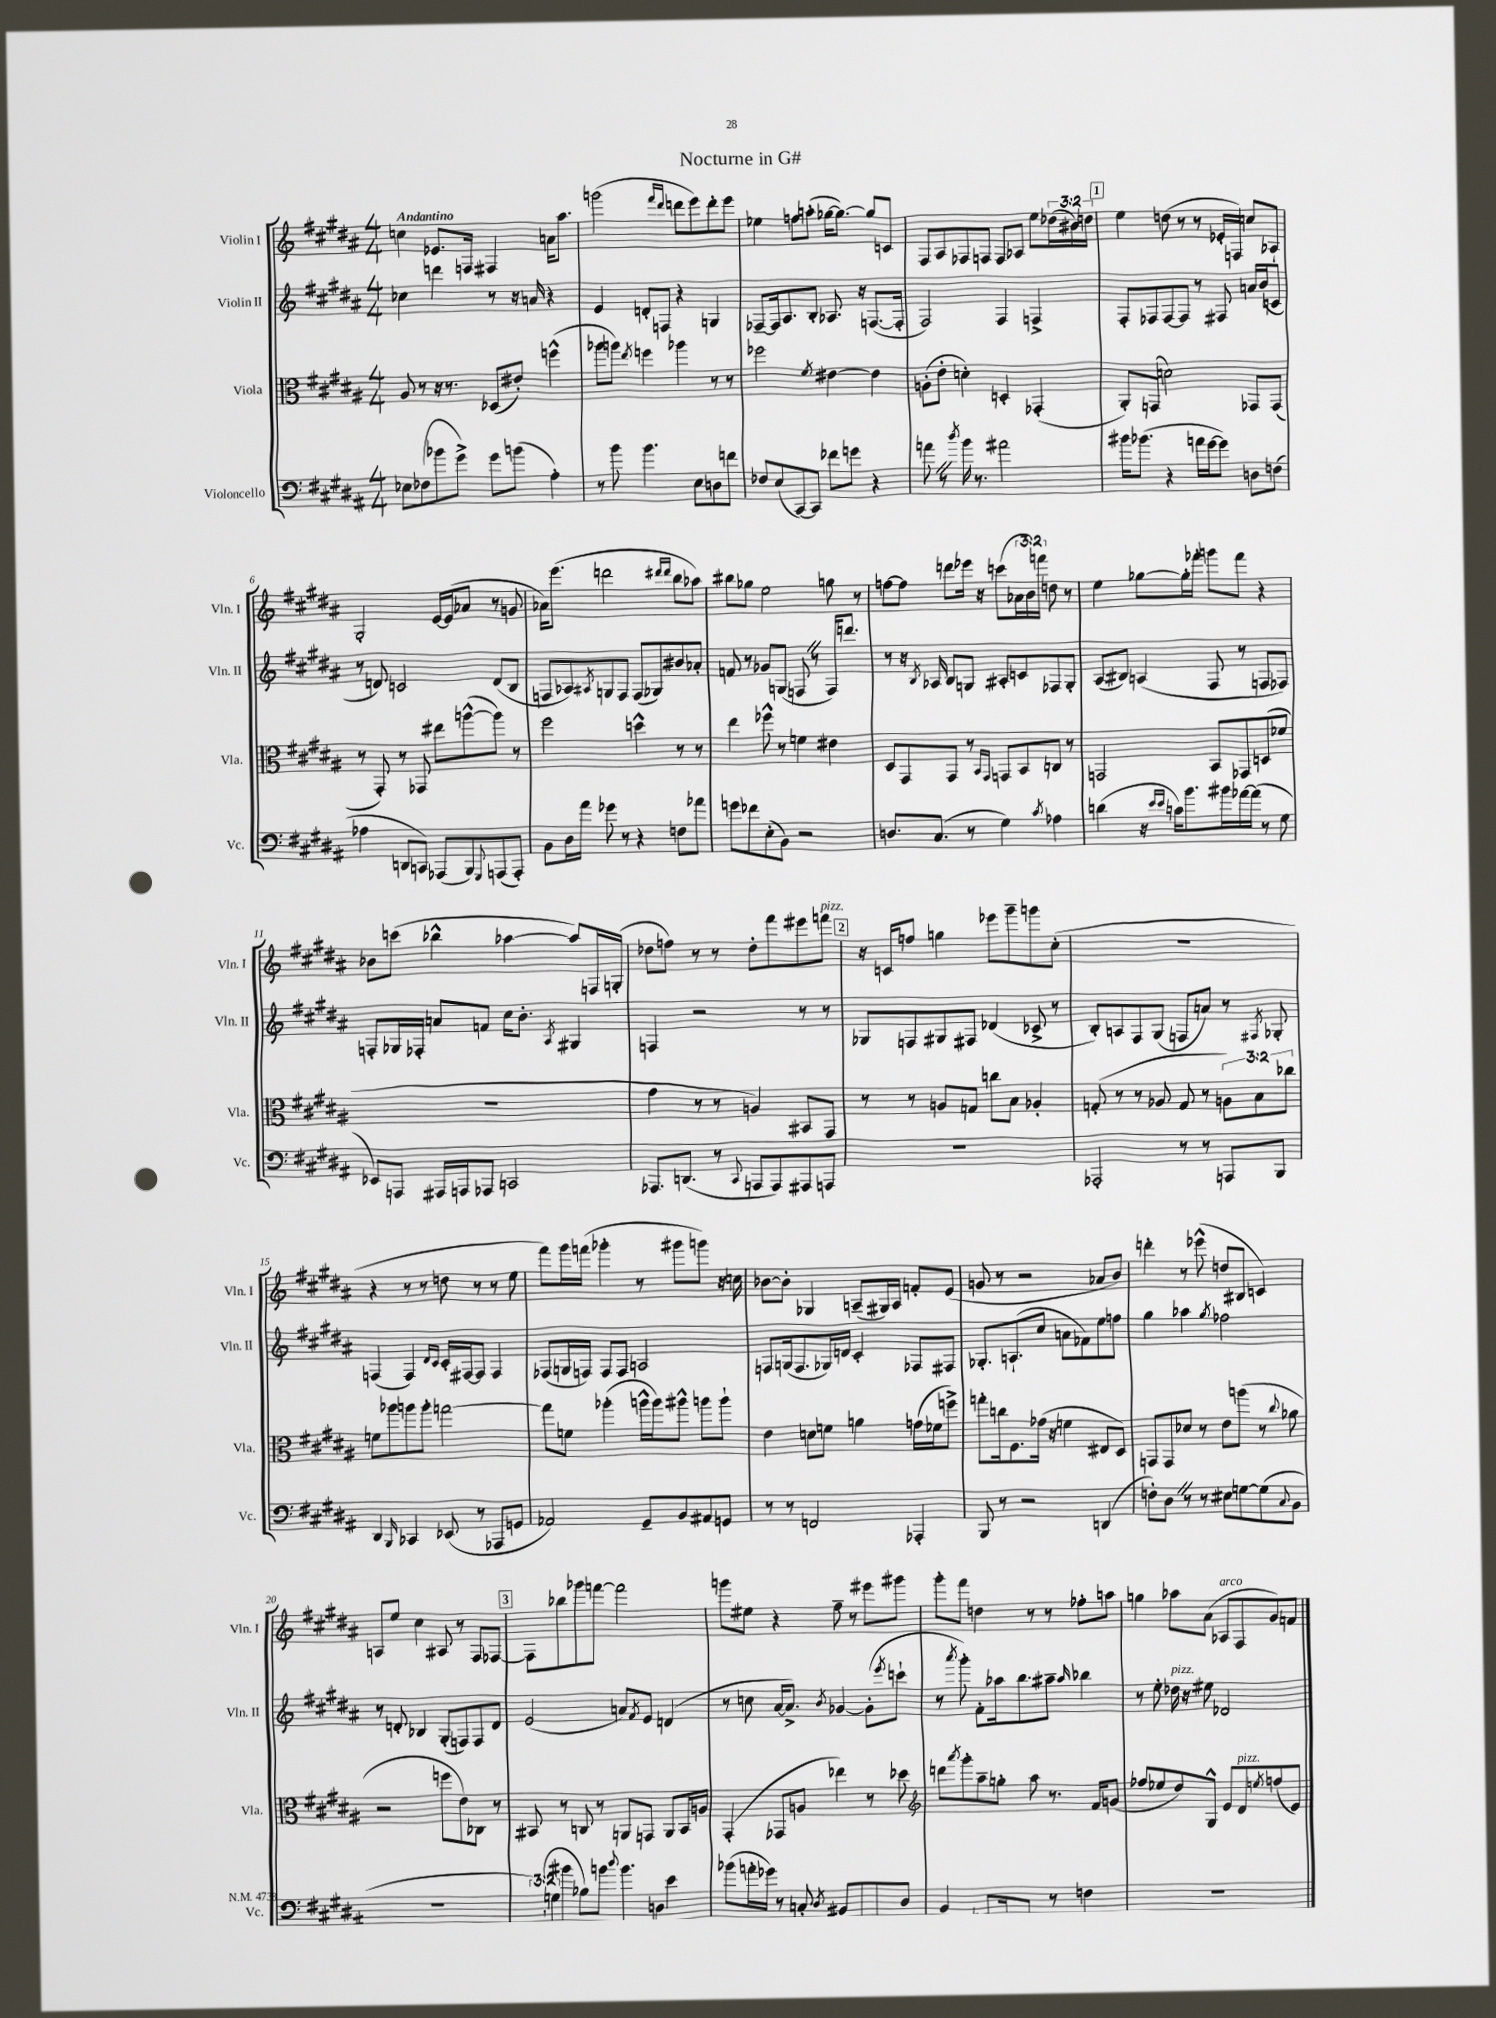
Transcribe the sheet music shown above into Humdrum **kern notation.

**kern	**kern	**kern	**kern
*staff4	*staff3	*staff2	*staff1
*clefF4	*clefC3	*clefG2	*clefG2
*k[f#c#g#d#a#]	*k[f#c#g#d#a#]	*k[f#c#g#d#a#]	*k[f#c#g#d#a#]
*M4/4	*M4/4	*M4/4	*M4/4
8E-	8A#	4cc-	4cc
(8F-	8r	.	.
8b-	16r	4ddd	8.e-
.	8.r	.	.
8g#^)	.	.	.
.	.	.	16F
8g#	(8D-	8r	4F#
(8b	8e#')	16r	.
.	.	16a	.
4A#')	(4ff^^	4r	16a
.	.	.	8.aa#
=	=	=	=
8r	8aa-	4e	(2ggg
8b	8aa)	.	.
.	8qee	.	.
4.b	4ff	8d'	.
.	.	8F	.
.	.	.	16qqfff#
.	.	.	16qqddd#
.	4aa-	4r	8ddd
8E	.	.	8eee)
8D	8r	4G	8ddd'
8f	8r	.	8eee
=	=	=	=
8F-	2ff-	[8F-~	4ee-
(8E	.	16F-]	.
.	.	8.A#	.
[8CC#)	.	.	8ff
8CC#]	.	8B'	(8aa'
.	8qf#	.	.
8f-	[4e#	8.A-	[16gg-
.	.	.	8.gg-_)
8g	.	.	.
.	.	16r	.
4r	4e#]	([8.F	8gg-]
.	.	.	8c
.	.	16F']	.
=	=	=	=
8a	(8A'	2F#)	8F#
8r	8e'	.	8A#
8qdd#	.	.	.
16b	4d')	.	8F-
8.r	.	.	.
.	.	.	8F
2a#	4D'	4F#	8F
.	.	.	8A-
.	(4GG-'	4F^	8ee
.	.	.	(24dd-
.	.	.	24b#)
.	.	.	24dd
=	=	=	=
16b#	8AA#')	8F#'	4ee
(8.b-	.	.	.
.	(8GG	8F-	.
4r	2d)	[8F-	(8dd
.	.	8F-]	8r
16a	.	8r	8r
[16g#	.	.	.
8g#])	.	8F#	16e-'
.	.	.	16F)
8D	8GG-	16a	8cc
.	.	(16b	.
(8F	(8GG-	8c	8A-`
=	=	=	=
4A-	8r	8r	2G#'
.	8GG#')	8d)	.
8DD	8r	2c	.
8CC)	8GG-	.	.
(8AAA-	8ee#	.	[16e
.	.	.	(16e]
8BBB)	([8aa^^	.	8a-
8qqGGG#	.	.	.
(8AAA	8aa])	(8d	8r
8AAA')	8r	8B	8g
=	=	=	=
8BB	2ff#	8F	16a-)
.	.	.	(8.eee
16D#	.	8A-)	.
16a#	.	.	.
.	.	8qA#	.
8g-	.	8G	2ddd
8r	.	8F	.
4r	4dd^^	(8F	.
.	.	8G-)	.
.	.	.	16qqddd#
.	.	.	16qqddd#
8F	8r	8b#	8bb
8a-	8r	8a-'	8aa-)
=	=	=	=
8g	4ee	8f	8bb#
8f-	.	8r	8gg-
(8E'	8ff-^^	8g-	2ee
8BB)	8r	(8G	.
2r	4f	8F	.
.	.	8r	.
.	4e#	16F)	8gg
.	.	8.ddd	.
.	.	.	8r
=	=	=	=
8.D	8D#	8r	[8ff
.	8GG#	16r	8ff]
.	.	8qB	.
(8.C#	.	16A-	.
.	8GG#	8B	8ddd
8r	8r	8G	16eee-
.	.	.	16r
.	16qqBB	.	.
.	16qqGG#	.	.
4G#)	8GG	8A#'	(8ccc
.	8BB	8c	24a-
.	.	.	24b)
.	.	.	24fff
8qc#	.	.	.
4A-	8C	8F-	8dd
.	8r	8G'	8r
=	=	=	=
(4d	2GG	(8A#	4ee
.	.	8B#)	.
16r	.	(4A	[8gg-
16qqe	.	.	.
16qqe	.	.	.
16c)	.	.	.
8.b	.	.	16gg-']
.	.	.	16fff-'
.	8BB	8F#	8ggg
16b#	.	.	.
[16a-	8GG-	8r	8fff-
(16a-]	.	.	.
8r	(8D	8F	4r
8G#	8f-	8F-)	.
=	=	=	=
8EE-)	1r	8F'	8b-
8AAA	.	16G-	(8ccc
.	.	16F-'	.
16AAA#	.	8a	4bb-^^
16AAA	.	.	.
8AAA-	.	8f	.
2CC	.	16cc#	[4aa-
.	.	8.b'	.
.	.	8qA#	.
.	.	4G#	8aa-])
.	.	.	16F
.	.	.	(16G'
=	=	=	=
8.AAA-	4g#	4F	8dd-
.	.	.	8ff)
(8.DD	.	.	.
.	8r	2r	8r
8r	8r	.	8r
8qqCC#	.	.	.
8AAA	4A)	.	8dd-'
8AAA)	.	.	8fff#
8AAA#	8BB#	8r	8eee#
8AAA	8GG#	8r	8fff
=	=	=	=
1r	8r	8G-	16r
.	.	.	16c
.	8r	8F	8ff
.	8A	8G#	4gg
.	8G	8F#	.
.	8cc	(4d-	8eee-
.	8B	.	8ggg#~
.	4A-'	8c-^	8ggg
.	.	8r	(8cc#'
=	=	=	=
2AAA-'	(8G'	8B')	1r
.	8r	8A	.
.	8r	8F#	.
.	8A-	(8G#	.
8r	8G	8F	.
8r	8r	8a)	.
8AAA	12A)	8r	.
.	12B	.	.
.	.	8qF#	.
8BBB	.	8G-'	.
.	12cc-	.	.
=	=	=	=
4DD#	8f	(4F	4r
.	8aa-	.	.
16qqBBB	.	.	.
4CC-	8aa	4F)	8r
.	8aa'	.	8r
.	.	16qqd#	.
.	.	16qqc#	.
(8EE-	[2gg	16c#'	8dd
.	.	[16F#	.
8r	.	8F#]	8r
8AAA-	.	4F#	8r
8GG	.	.	8ee
=	=	=	=
2AA-)	8gg]	(8F-	8fff#)
.	8f	16G	16ggg#
.	.	16F)	(16fff
.	(4aa-'	8F	4ggg-'
.	.	8F	.
8GG#~	16aa^^	2A	8r
.	16aa)	.	.
8BB	8aa#^^	.	8ggg#
8AA#	8aa	.	8ggg)
8GG	8aa`	.	16r
.	.	.	16cc
=	=	=	=
8r	4e	8F	[8b-
8r	.	(16G	8b-']
.	.	8.F	.
2FF	8d	.	4G-
.	8f	16G-)	.
.	.	16d	.
.	4a	4c#'	(8A~
.	.	.	16G#)
.	.	.	16A
4AAA-'	(16g	8F-	8f'
.	16f-	.	.
.	8ff^)	8F#	(8e
=	=	=	=
8BBB	8gg'	8.G-'	8g
8r	16cc	.	8r
.	8.F#	(8.A`	.
2r	.	.	2r
.	(16g-	8cc#	.
.	16r	.	.
.	4f	8a	.
.	.	8f-)	.
(4DD	8E#	8ee	8a-
.	8D#)	8ff	8b)
=	=	=	=
8F')	8GG	4gg#	4ddd'
8D#	8GG	.	.
8r	8d-	4aa-	8r
8r	8r	.	(8eee-^^
.	.	8qgg#	.
8E#	8e	2ff-	8dd
[8G	(8aa	.	8B#
(8G]	8r	.	4c)
8qqC#	8qqcc#	.	.
8BB	8a-	.	.
=	=	=	=
1r	2r	8r	8A
.	.	8d'	8ee
.	.	4B-	4cc#
.	8ff	(8G#'	8A#
.	8e)	8F)	8r
.	8C-	8F	8F#
.	8r	8d	[8F-
=	=	=	=
24AAA#)	8BB#	(2e	8F-]
(24BBB`	.	.	.
24G	.	.	.
8b#	8r	.	8bb-
8B-)	8C	.	8ggg-
8b	8r	.	[8fff
8qqdd#	.	.	.
8.b	8AA	8a)	2fff]
.	.	8qf#	.
.	8GG	8e	.
16D	.	.	.
4e	8AA	(4d	.
.	16BB#	.	.
.	16A	.	.
=	=	=	=
(8b-	(4GG#'	8r	8ggg
16a'	.	8cc	8ee#
16g-)	.	.	.
8r	8GG-	[16a#	4r
.	.	8.a#^])	.
8C'	8A	.	.
8qD#	.	8qb	.
8BB#	4ee-)	[4g-	8ff#~
(8AAA#	.	.	8r
8BBB'	8r	(8g-']	8eee#
.	.	8qeee	.
8D#	8dd-	8ccc`	8ggg#
=	=	=	=
*	*clefG2	*	*
4BB)	8ddd	8r	8ggg#'
.	8qaaa#	8qaaa#	.
.	8ggg#'	8ggg#')	8fff#
8FF'	8aa#~	8f#'	4dd
16AAA	8gg'	16aa-	.
8.BBB#	.	8.bb	.
.	8aa#	.	8r
8r	8.r	8aa#~	8r
.	.	16qqaa#	.
4F	.	4bb-	8ff-'
.	16f#	.	.
.	(8g	.	8aa
=	=	=	=
1r	8ff-	8r	4gg
.	8ee-	8ee'	.
.	8dd#)	16dd-	8aa-
.	.	16r	.
.	8G#^^	8ee#	(8a#
.	8e	2d-	8A-
.	8d#	.	8F#
.	8qee	.	.
.	(8ff	.	8g#)
.	8e)	.	8f
==	==	==	==
*-	*-	*-	*-
